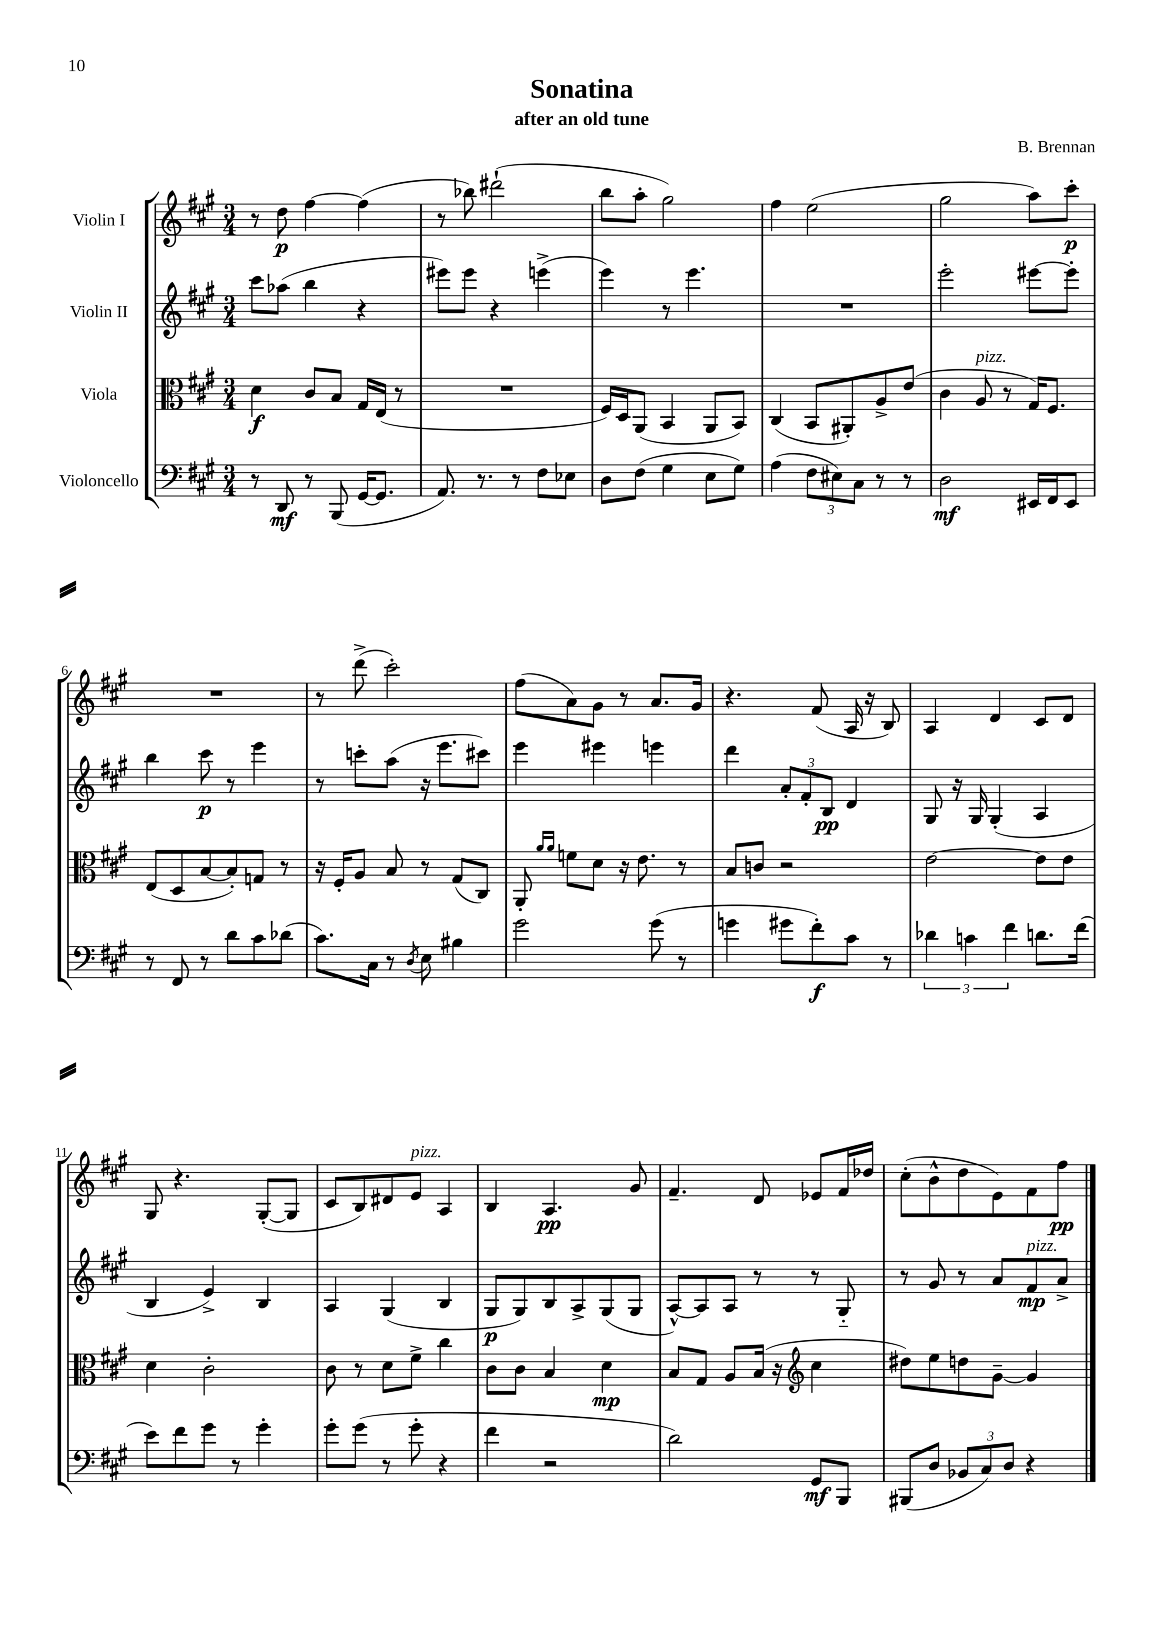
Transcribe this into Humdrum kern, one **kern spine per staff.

**kern	**kern	**kern	**kern
*staff4	*staff3	*staff2	*staff1
*clefF4	*clefC3	*clefG2	*clefG2
*k[f#c#g#]	*k[f#c#g#]	*k[f#c#g#]	*k[f#c#g#]
*M3/4	*M3/4	*M3/4	*M3/4
8r	4d	8ccc#	8r
8DD	.	(8aa-	8dd
8r	8c#	4bb	[4ff#
(8BBB	8B	.	.
[16GG#	16G#	4r	(4ff#]
8.GG#]	(16E	.	.
.	8r	.	.
=	=	=	=
8.AA)	2.r	8eee#)	8r
.	.	8eee#	8bb-)
8.r	.	.	.
.	.	4r	(2ddd#`
8r	.	.	.
8F#	.	(4eee^	.
8E-	.	.	.
=	=	=	=
8D	16F#)	4eee)	8bb
.	16D	.	.
(8F#	(8AA	.	8aa'
4G#	4BB	8r	2gg#)
.	.	4.eee	.
8E	8AA	.	.
8G#)	8BB)	.	.
=	=	=	=
(4A	(4C#	2.r	4ff#
12F#	8BB	.	(2ee
12E#)	.	.	.
.	8AA#')	.	.
12C#	.	.	.
8r	8A^	.	.
8r	(8e	.	.
=	=	=	=
2D	4c#	2eee'	2gg#
.	8A	.	.
.	8r	.	.
16EE#	16G#)	[8eee#	8aa)
16FF#	8.F#	.	.
8EE#	.	8eee#']	8ccc#'
=	=	=	=
8r	(8E	4bb	2.r
8FF#	8D	.	.
8r	[8B	8ccc#	.
8d	8B'])	8r	.
8c#	8G	4eee	.
(8d-	8r	.	.
=	=	=	=
8.c#)	16r	8r	8r
.	16F#'	.	.
.	8A	8ccc'	(8ddd^
16C#	.	.	.
8r	8B	(8aa	2ccc#')
8qD	.	.	.
8E	8r	16r	.
.	.	8.eee	.
4B#	(8G#	.	.
.	8C#)	8ccc#)	.
=	=	=	=
2g#	8AA'	4eee	(8ff#
.	16qqa	.	.
.	16qqa	.	.
.	8f	.	8a)
.	8d	4eee#	8g#
.	16r	.	8r
.	8.e	.	.
(8g#	.	4eee	8.a
8r	8r	.	.
.	.	.	16g#
=	=	=	=
4g	8B	4ddd	4.r
.	8c	.	.
8g#	2r	12a'	.
.	.	12f#'	.
8f#')	.	.	(8f#
.	.	12B	.
8c#	.	4d	16A
.	.	.	16r
8r	.	.	8B)
=	=	=	=
6d-	[2e	8G#	4A
.	.	16r	.
6c	.	.	.
.	.	16G#	.
.	.	(4G#'	4d
6f#	.	.	.
8.d	8e]	4A	8c#
.	8e	.	8d
(16f#	.	.	.
=	=	=	=
8e)	4d	4B	8G#
8f#	.	.	4.r
8g#	2c#'	4e^)	.
8r	.	.	.
4g#'	.	4B	([8G#'
.	.	.	8G#]
=	=	=	=
8g#'	8c#	4A	8c#
(8g#	8r	.	8B)
8r	8d	(4G#	8d#
8g#'	8f#^	.	8e
4r	4cc#	4B	4A
=	=	=	=
4f#	8c#	8G#	4B
.	8c#	8G#)	.
2r	4B	8B	4.A
.	.	8A^	.
.	4d	(8G#	.
.	.	8G#	8g#
=	=	=	=
2d)	8B	[8A^^)	4.f#~
.	8G#	8A]	.
.	8A	8A	.
.	(16B	8r	8d
.	16r	.	.
*	*clefG2	*	*
8GG#	4cc#	8r	8e-
8BBB	.	8G#'~	16f#
.	.	.	16dd-
=	=	=	=
(8BBB#	8dd#)	8r	(8cc#'
8D	8ee	8g#	8b^^
12BB-	8dd	8r	8dd
12C#)	.	.	.
.	[8g#~	8a	8e)
12D	.	.	.
4r	4g#]	8f#	8f#
.	.	8a^	8ff#
==	==	==	==
*-	*-	*-	*-
